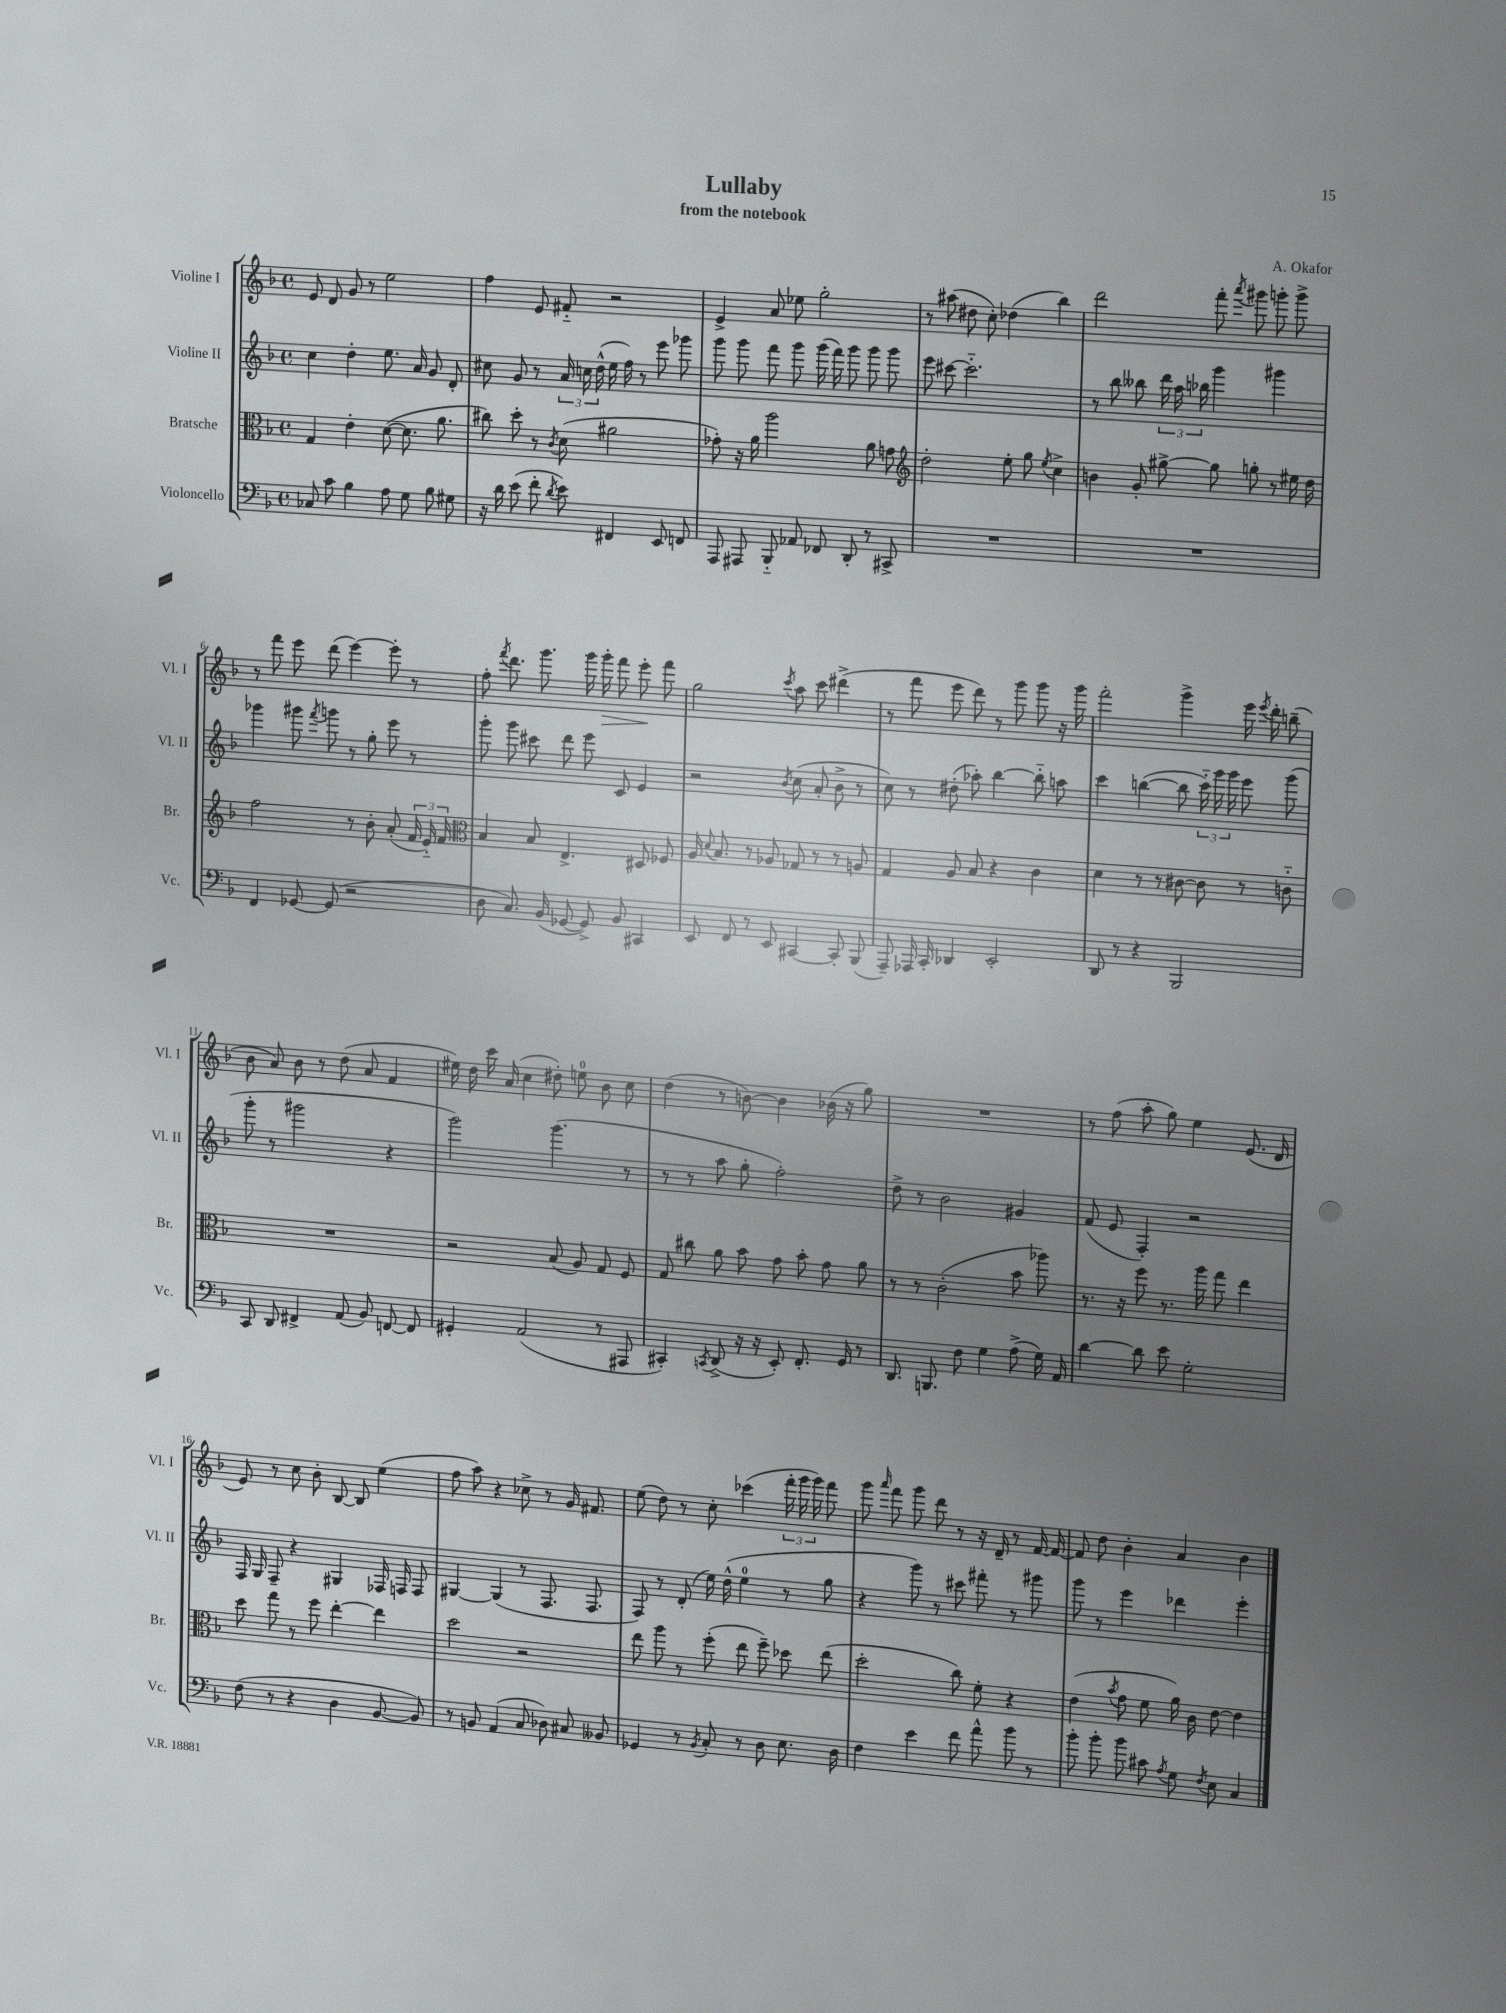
\header { title = "Lullaby" composer = "A. Okafor" subtitle = "from the notebook" }
<<
\new StaffGroup <<
\new Staff = "s0" \with { instrumentName = "Violine I" shortInstrumentName = "Vl. I" } {
    \clef treble \key f \major \defaultTimeSignature \time 4/4
    \autoBeamOff e'8 d'8 g'8 r8 e''2 |
    f''4 e'8 fis'8-_ r2 |
    e'4-> a'8 ees''8 g''2-. |
    r8 ais''8( dis''8 c''8-.) des''4( bes''4) |
    d'''2 f'''8-. \acciaccatura { a'''8 } gis'''8 g'''8-. g'''8-> |
    r8 f'''8 e'''8 d'''8( e'''4~) e'''8-. r8 |
    f''8-. \acciaccatura { f'''8 } d'''8. g'''8. g'''16 g'''16-.\> f'''8 e'''8-.\! f'''8 |
    g''2 \acciaccatura { c'''8 } a''8 c'''8 dis'''4->( |
    r8 f'''8 e'''8 d'''8) r8 g'''8 g'''8 r16 g'''16 |
    f'''2-. g'''4-> e'''16 \acciaccatura { e'''8 } d'''16-. b''8--( |
    bes'8 a'8) bes'8 r8 d''8( a'8 f'4 |
    eis''16) d''16 c'''16 a'16( c''4 dis''8-.) e''8-0 bes'8 c''8 |
    d''4( r8 b'8~) b'4 bes'16( r16 g''8) |
    R1 |
    r8 f''8( a''8-. g''8) e''4 e'8.( d'16 |
    e'8) r8 c''8 bes'8-. bes8~ bes8 e''4( |
    f''8 a''8) r4 ces''8-> r8 g'16 fis'8. |
    e''8( d''8) r8 c''8-. ces'''4( \tuplet 3/2 { f'''16-. g'''16 g'''16) } f'''8 |
    g'''8 \grace { a'''16 } f'''8 g'''8 d'''8 r8 r16 d'16-- r8 f'16~ f'16~ |
    f'8 d''8 bes'4-. a'4 bes'4 \bar "|." |
}
\new Staff = "s1" \with { instrumentName = "Violine II" shortInstrumentName = "Vl. II" } {
    \clef treble \key f \major \defaultTimeSignature \time 4/4
    \autoBeamOff c''4 d''4-. e''8. a'16 g'8 d'8-. |
    cis''8 g'8 r8 \tuplet 3/2 { a'16 c''16 d''16-^( } e''16 f''16) r8 e'''8 ges'''8 |
    g'''8 g'''8 f'''8 g'''8 g'''16( f'''16) g'''8 g'''8 g'''8 |
    e'''8 cis'''8~ cis'''2.-_ |
    r8 bes''8 beses''8 \tuplet 3/2 { d'''16 a''16 bes''16 } g'''4 gis'''4 |
    ges'''4 gis'''8 \acciaccatura { f'''8 } g'''8 r8 g''8-. e'''8 r8 |
    g'''8-. g'''8 cis'''8 d'''8 e'''8 c'8 e'4 |
    r2 \acciaccatura { bes'8 } c''8( a'8-. bes'8-> r8 |
    c''8) r8 dis''8-.( aes''8-.) bes''4~ bes''8-_ a''8 |
    c'''4 b''4~( b''8 \tuplet 3/2 { c'''16-_) g'''16 g'''16 } e'''8 g'''8( |
    g'''8-. r8 gis'''2 r4 |
    g'''2) g'''4.( r8 |
    r8 r8 a''8 g''8-. f''2-.) |
    d''8-> r8 bes'2 gis'4 |
    f'8( e'8 f4-.) r2 |
    f16 g16 f8-- r4 gis4 fes16 f16 f8 |
    gis4~ gis4( r8 f8. f8. |
    f8) r8 d'8-.( e''16) d''16-^( e''4-0 r8 g''8 |
    r4 g'''8) r8 cis'''8 fis'''8-. r8 gis'''8 |
    g'''8 r8 e'''4 des'''4 e'''4-. \bar "|." |
}
\new Staff = "s2" \with { instrumentName = "Bratsche" shortInstrumentName = "Br." } {
    \clef alto \key f \major \defaultTimeSignature \time 4/4
    \autoBeamOff g4 e'4-. d'8~( d'8. a'8. |
    cis''8) d''8-. r8 \acciaccatura { c'8 } d'8( ais'2 |
    ges'8-.) r16 a'16 a''2 a'8 g'8 |
    \clef treble d''2-. e''8-. g''8 \acciaccatura { e''8 } c''4-> |
    b'4 g'8-. gis''8~-> gis''8 g''8-. r8 eis''16 d''16 |
    f''2 r8 bes'8-. a'8-.( \tuplet 3/2 { f'16 e'16-_) f'16 } |
    \clef alto bes4 bes8 e4.-> dis8 fes8 |
    a16 \appoggiatura { d'8 } bes8. r8 aes8 ges8 r8 r8 a8 |
    g4 a8 bes8 r4 c'4 |
    d'4 r8 r8 cis'8~ cis'8 r8 c'8-_ |
    R1 |
    r2 bes8( a8) g8 f8 |
    g8 cis''8 a'8 bes'8 g'8 bes'8-. g'8 a'8 |
    r8 r8 c'2-.( bes'8 aes''8) |
    r8. r16 f''8 r8. a''16 g''8 e''4 |
    d''8 g''8 r8 f''8 e''4~-. e''4 |
    d''2 r2 |
    e''8 a''8 r8 f''8-.( e''8 f''8--) des''8 e''8( |
    d''2-. c''8) f'8-. r4 |
    e'4( \acciaccatura { bes'8 } g'8 f'8 a'16) c'16 e'8~ e'4 \bar "|." |
}
\new Staff = "s3" \with { instrumentName = "Violoncello" shortInstrumentName = "Vc." } {
    \clef bass \key f \major \defaultTimeSignature \time 4/4
    \autoBeamOff ces8 c'8 bes4 a8 g8 bes8 gis8 |
    r16 d'16 e'8( f'8-. \acciaccatura { d'8 } e'8) fis,4 e,8 f,8 |
    a,,8 ais,,8 bes,,8-_ aes,8 fes,8 d,8-. r8 cis,8-> |
    R1 |
    R1 |
    f,4 ges,8~ ges,8( r2 |
    d8 c8.) bes,16( ges,8~ ges,8->) bes,8 cis,4 |
    e,8 f,8 r8 e,8 cis,4~ cis,8-. bes,,8( |
    a,,8--) aes,,16 c,16-. des,4 e,2-. |
    d,8 r8 r4 bes,,2 |
    c,8 d,8 fis,4-> a,8( bes,8) f,8~ f,8 |
    gis,4-. a,2( r8 ais,,8 |
    cis,4-.) \acciaccatura { c,8 } d,8->( r16 r16 e,8-.) f,8.-. g,16 r8 |
    d,8. b,,8. f8 g4 a8->( g16) a,16 |
    d'4~ d'8 e'8 g2-. |
    f8( r8 r4 d4 bes,8~ bes,8) |
    r8 b,8 a,4( c8 des8) cis8 beses,8 |
    ges,4 r8 \acciaccatura { bes,8 } c8-. r8 d8 e8. d16 |
    f4 e'4 f'8 a'8-^ bes'8 r8 |
    bes'8-. bes'8-. bes'8 cis'8 \acciaccatura { a8 } g8 \acciaccatura { f8 } e8 c4 \bar "|." |
}
>>
>>
